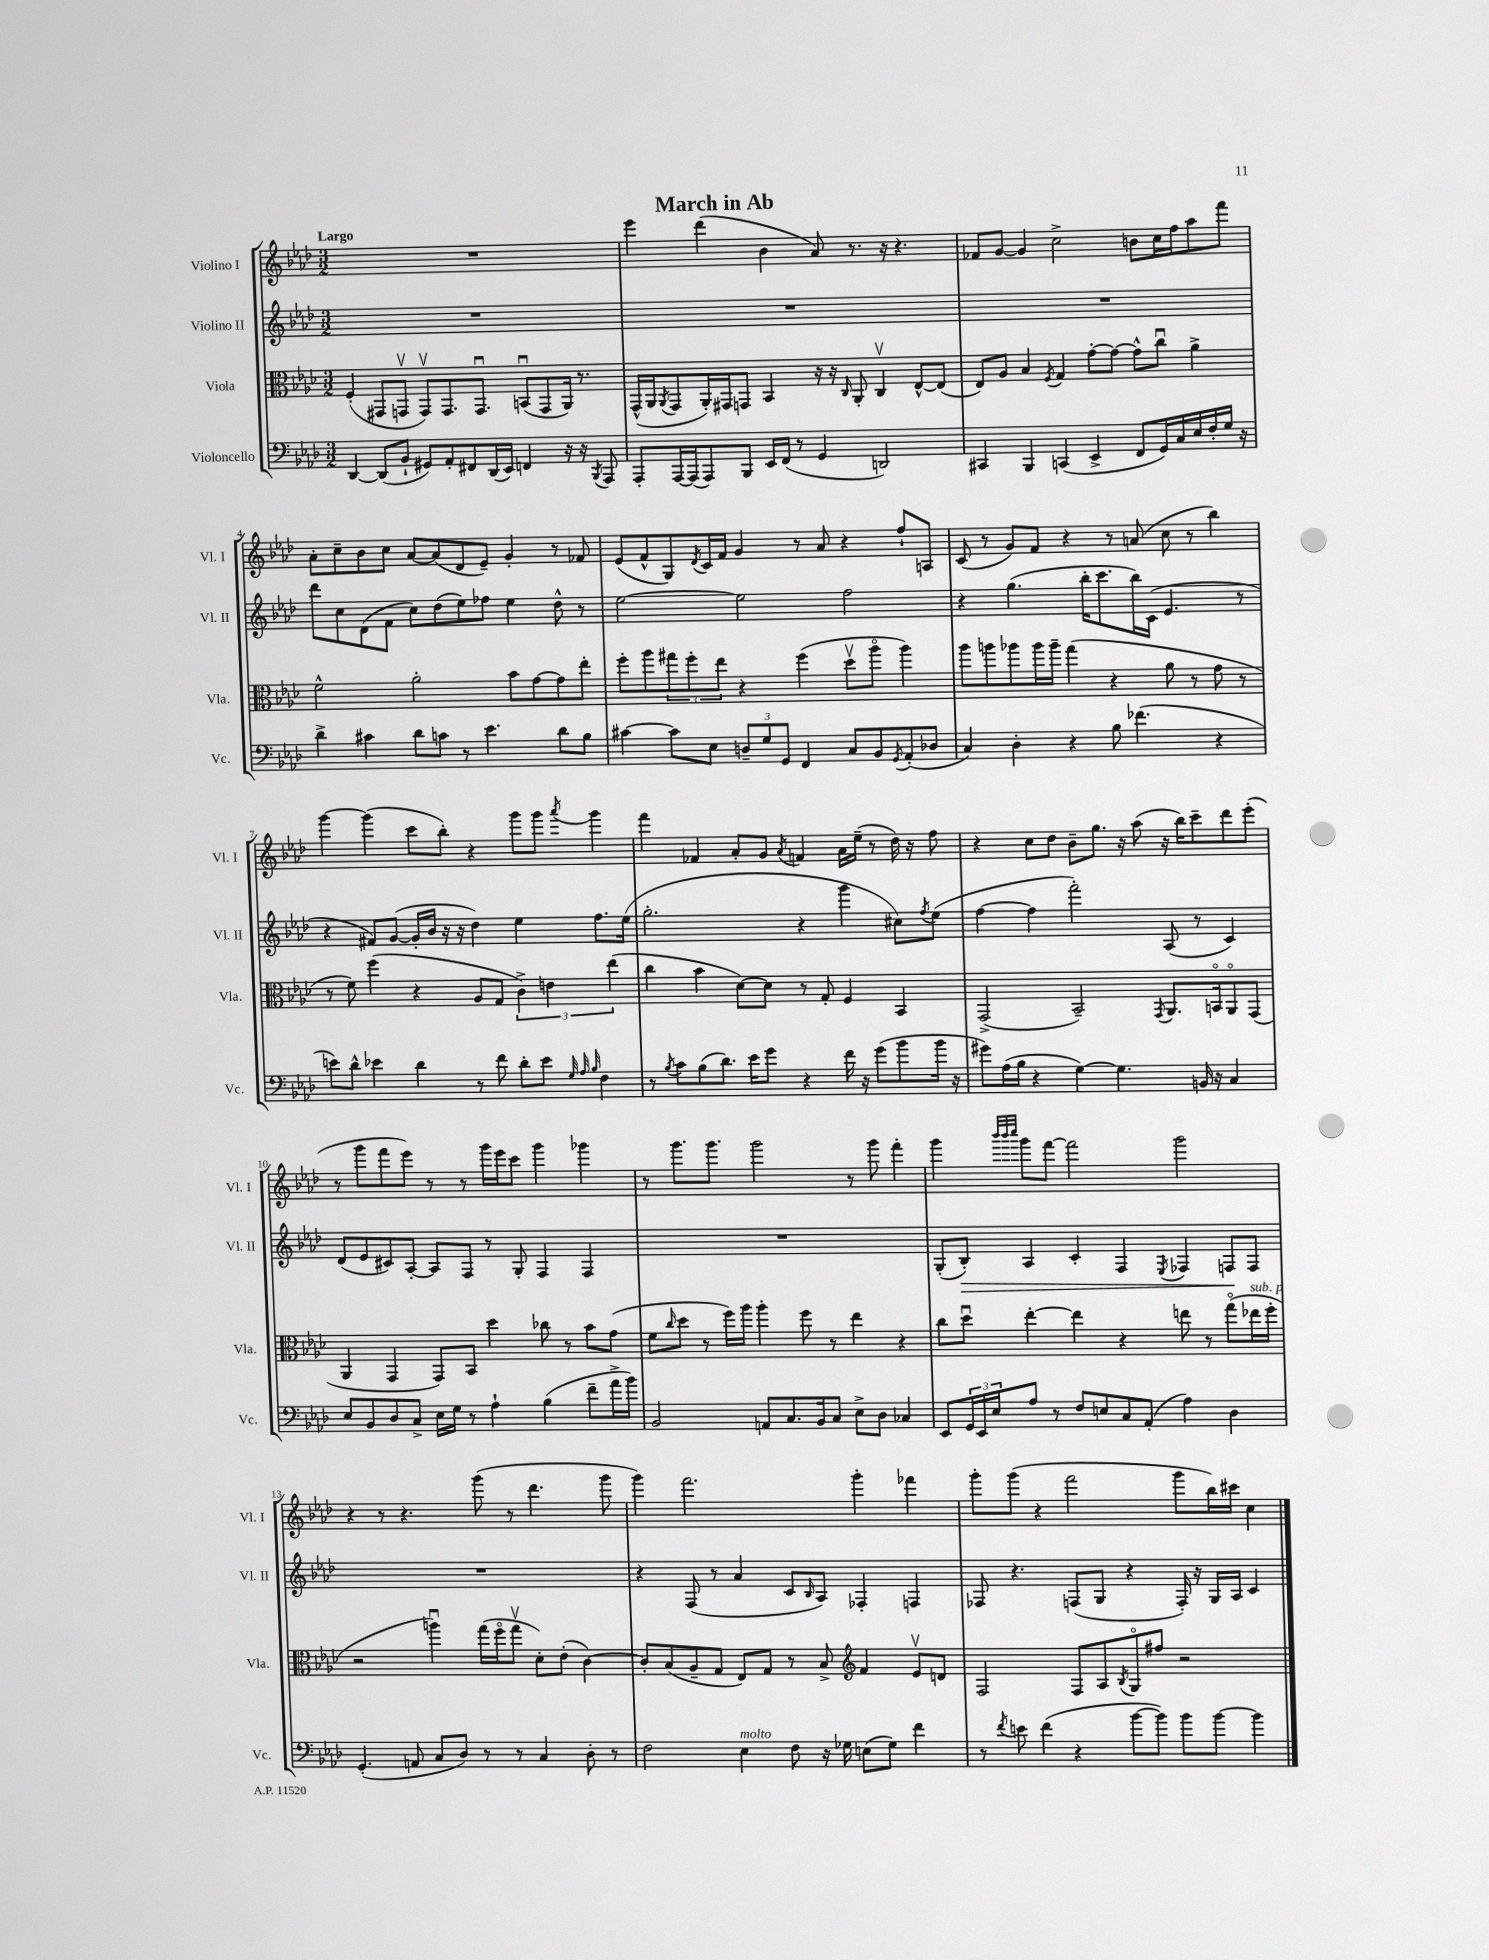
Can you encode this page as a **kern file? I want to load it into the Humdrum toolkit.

**kern	**kern	**kern	**kern
*staff4	*staff3	*staff2	*staff1
*clefF4	*clefC3	*clefG2	*clefG2
*k[b-e-a-d-]	*k[b-e-a-d-]	*k[b-e-a-d-]	*k[b-e-a-d-]
*M3/2	*M3/2	*M3/2	*M3/2
[4DD-	(4F'	1.r	1.r
(8DD-]	8GG#	.	.
8BB-`	8GGv	.	.
8GG#)	8GGv)	.	.
8AA-'	8.GG	.	.
8FF#	.	.	.
.	8.GGu	.	.
(16DD-	.	.	.
16EE-)	.	.	.
4FF	(8BBu	.	.
.	8GG	.	.
16r	16AA-)	.	.
16r	8.r	.	.
8qBBB-	.	.	.
8AAA-	.	.	.
=	=	=	=
8AAA-'	(16GG^^	1.r	4eee-
.	16AA-	.	.
.	8qAA-	.	.
[16AAA-	8GG	.	.
(16AAA-]	.	.	.
8AAA-)	16AA-')	.	(4ddd-
.	16GG#	.	.
8BBB-	8GG	.	.
16EE-	4BB-	.	4b-
(16FF	.	.	.
8r	.	.	.
4GG	16r	.	8a-)
.	16r	.	.
.	16qqC	.	.
.	8AA-'	.	8.r
2DD)	4Cv	.	.
.	.	.	16r
.	.	.	4.r
.	[8E-^^	.	.
.	(8E-]	.	.
=	=	=	=
4CC#	8E-)	1.r	8f-
.	8A-	.	[8g
4BBB-	4B-	.	4g]
.	8qF	.	.
(4CC	4G	.	2cc^
4EE-^	[8g'	.	.
.	8g_	.	.
8FF	8g^^]	.	8b
16GG)	8ccu	.	16cc
16C	.	.	16ff
16E-	4a-^	.	8aa-
16F'	.	.	.
16G	.	.	8fff
16r	.	.	.
=	=	=	=
4d-^	2f^^	8ddd-	8a-'
.	.	8cc	8cc~
4c#	.	(8d-	8b-
.	.	8f	8cc
8d-	2a-'	8cc)	[8a-
8c	.	(8dd-	(8a-]
8r	.	8ee-)	8d-
4.e-	.	8ff-	8e-~)
.	8b-	4ee-	4g'
.	[8g	.	.
8d-	8g]	8dd-^^	8r
8B-	8ee-'	8r	8f-
=	=	=	=
[4c#	8ff'	[2ee-	(8e-
.	8aa-	.	8f^^
8c#]	12gg#	.	8G)
.	12ff'	.	.
.	.	.	8qd-
8E-	.	.	16c
.	12ee-	.	.
.	.	.	16f
12D~	4r	2ee-]	4g
12G	.	.	.
12GG	.	.	.
4FF	(4ff	.	8r
.	.	.	8a-
8C	8dd-v	2ff	4r
8BB-	8aa-o	.	.
8qGG	.	.	.
(8AA-'	4aa-)	.	8ff`
8D-	.	.	8A
=	=	=	=
4C)	8aa-	4r	(8c
.	8aa	.	8r
4D-'	8aa-	(4.gg	8g)
.	16aa-	.	8f
.	16aa-~	.	.
4r	(4gg	.	4r
.	.	16bb-'	.
.	.	8.ccc	.
8B-	4r	.	8r
(4.f-	.	16bb-)	(8a
.	.	(16c	.
.	8a-	4.e-	8cc
.	8r	.	8r
4r	8g	.	4bb-)
.	8r	8r	.
=	=	=	=
8e)	8r	4r	[4ggg
8d-^^	8f)	.	.
4e-	(4ff	8f#)	(4ggg]
.	.	([8g	.
4d-	4r	16g']	8ccc
.	.	16b-	.
.	.	16r	8bb-')
.	.	16r	.
8r	8A-	4dd-)	4r
8f	8G	.	.
8d-'	6c^)	4ee-	8ggg
8e-	.	.	8ggg
.	6e	.	.
32qqG	.	.	.
32qqA-	.	.	.
32qqB-	.	.	8qaaa-
4F	.	8.ff	4ggg
.	(6ee-	.	.
.	.	(16ee-	.
=	=	=	=
8r	4cc	2.gg'	4fff
8qB-	.	.	.
8c	.	.	.
(8B-	4b-	.	4f-
8.d-)	.	.	.
.	[8d-)	.	8a-'
16e-	.	.	.
8g	8d-]	.	8g
.	.	.	8qa-
4r	8r	4r	4f
.	8G'	.	.
16f	4F	4ggg	16a-
16r	.	.	(16ee-~
(8g	.	.	8r
8b-	4BB-	8cc#)	16dd-)
.	.	.	16r
.	.	8qff	.
16b-	.	(8ee-	8ff
16r	.	.	.
=	=	=	=
8g#)	(2GG^	[4ff	4r
(16A-	.	.	.
16B-	.	.	.
4r	.	4ff]	8cc
.	.	.	8dd-
[4G)	2BB-~)	2fff')	8b-~
.	.	.	8.gg
4.G]	.	.	.
.	.	.	16r
.	.	.	(8aa-
.	8qGG	.	.
.	8.AA-	(8A-	16r
.	.	.	16bb-)
16BB	.	8r	8ccc~
16r	16BBo	.	.
4C	8AA-o	4c)	8ddd-
.	(8GG	.	(8eee-'
=	=	=	=
8E-	4AA-	(8d-	8r
8BB-	.	8e-	8ggg
8D-	4GG	8c#)	8fff
8C^	.	[8A-'	8eee-)
16E-	8GG)	8A-]	8r
16G	.	.	.
8r	8BB-	8F	8r
4A-`	4dd-	8r	16ggg
.	.	.	16eee-
.	.	8G'	8ccc
(4B-	8cc-	4F	4ggg
.	8r	.	.
8f~	8b-	4F	4ggg-
16a-^	(8g	.	.
16b-)	.	.	.
=	=	=	=
2BB-	8f	1.r	8r
.	16qqcc	.	.
.	8dd-	.	8.ggg
.	8r	.	.
.	.	.	8.ggg
.	16ff)	.	.
.	16aa-	.	.
8AA	4aa-'	.	2ggg
8.C	.	.	.
.	8ff	.	.
16BB-	.	.	.
8C	8r	.	.
8E-^	4ee-	.	8r
8D-	.	.	8ggg
4C-	4r	.	4fff'
=	=	=	=
8EE-	8cc	(8G'	4ggg
24GG	8dd-u	8B-')	.
24EE-	.	.	.
24E-	.	.	.
.	.	.	32qqbbb-
.	.	.	32qqbbb-
.	.	.	32qqcccc
8A-	[4ee-'	4A-	8ggg
8r	.	.	[8fff
8F	4ee-]	4c'	2fff]
8E	.	.	.
8C	4r	4F	.
(8AA-'	.	.	.
.	.	8qE-	.
4A-)	8ee	4F-	2ggg
.	8r	.	.
4D-	(8ggo	8F	.
.	16ee-	8F	.
.	16ff'	.	.
=	=	=	=
(4.GG'	2r	1.r	4r
.	.	.	8r
8AA	.	.	4.r
8C	4aau)	.	.
8D-)	.	.	.
8r	(16gg	.	(8ggg
.	16ffo	.	.
8r	8ggv	.	8r
4C	8d-')	.	4.ddd-
.	(8e-'	.	.
8D-'	[4c)	.	.
8r	.	.	8ggg
=	=	=	=
2F	8c']	4r	4ggg)
.	(8B-	.	.
.	8A-~	(8F	2.fff
.	8G	8r	.
4E-	8E-)	4a-	.
.	8G	.	.
8F	8r	8c	.
.	.	16qqB-	.
16r	8B-^	8A-)	.
16G-	.	.	.
*	*clefG2	*	*
(8E	4f	4F-'	4ggg'
8G-)	.	.	.
4f	8e-v	4F	4fff-
.	8d	.	.
=	=	=	=
8r	2F	8F-	8ggg'
8qf	.	.	.
8e	.	4.r	(8ggg
(4f	.	.	4r
4r	8F	(8F	2fff
.	8A-	8G	.
.	8qB-	.	.
[8b-	8Go	4r	.
8b-])	8ff#	.	.
8b-	2r	16F')	8ggg
.	.	16r	.
[8b-	.	16G	16bb-)
.	.	16A-	16ccc#
4b-]	.	4c	4cc
==	==	==	==
*-	*-	*-	*-
